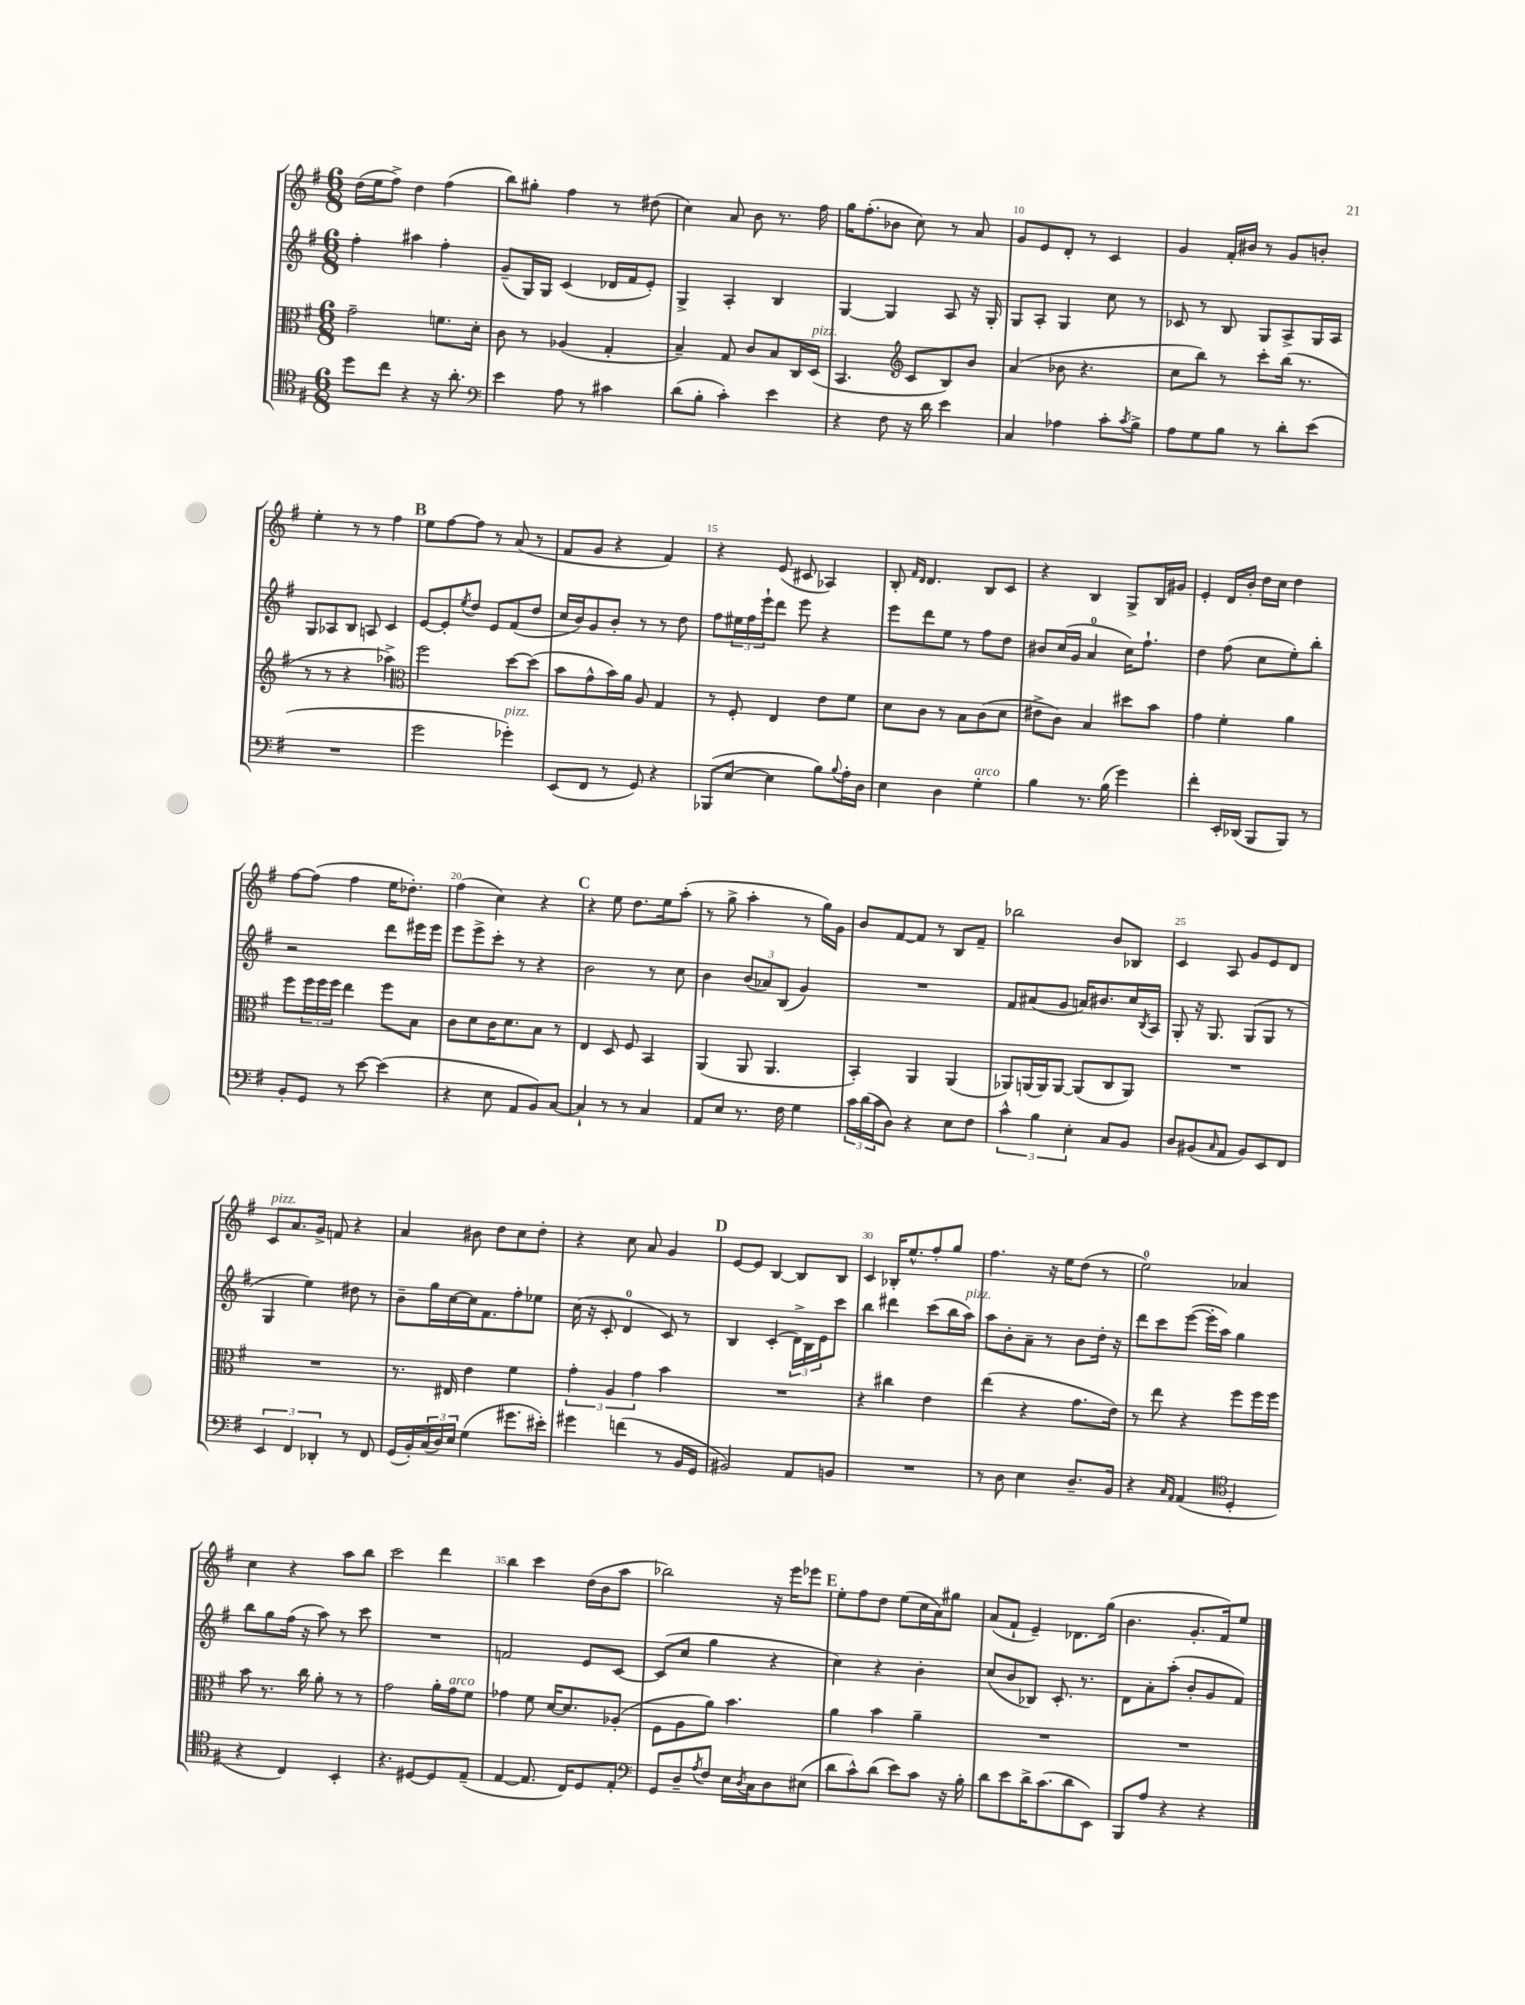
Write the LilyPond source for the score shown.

<<
\new StaffGroup <<
\new Staff = "s0" {
    \clef treble \key g \major \numericTimeSignature \time 6/8
    d''16( e''16 fis''8->) d''4 fis''4( |
    b''8) gis''8-. fis''4 r8 dis''8( |
    c''4) a'8 b'8 r8. fis''16 |
    g''16 fis''8.-.( bes'8 c''8) r8 a'8 |
    g'8 e'8 d'8-. r8 c'4 |
    g'4 fis'16-. bis'16 r8 g'8 b'8-. |
    e''4-. r8 r8 fis''4 |
    \mark \markup { \bold "B" } e''8 fis''8~ fis''8 r8 a'8( r8 |
    fis'8 g'8 r4 fis'4) |
    r4 e'8( cis'8 aes4) |
    b8-. \grace { fis'16 d'16 } d'4. b8 c'8 |
    r4 b4 g8-> b16 gis'16 |
    e'4-. d'16 b'16-. d''16 c''16 d''4 |
    fis''8~ fis''8( fis''4 e''16 des''8.-.) |
    fis''4( c''4) r4 |
    \mark \markup { \bold "C" } r4 e''8 d''8. e''16 a''8-.( |
    r8 g''8-> a''4-. r8 g''16) g'16 |
    b'8 fis'8~ fis'8 r8 b8 fis'8-- |
    bes''2 b'8 bes8 |
    c'4 a8 g'8 e'8 d'8 |
    c'8^\markup { \italic "pizz." } a'8. g'16-> f'8 r4 |
    a'4 bis'8 d''8 c''8 d''8-. |
    r4 c''8 a'8 g'4 |
    \mark \markup { \bold "D" } e'8~ e'8 b4~ b8 b8 |
    c'4 bes16-. e''8.-^ fis''8-. g''8 |
    fis''4. r16 e''16 d''8( r8 |
    e''2-0) aes'4 |
    c''4 r4 a''8 b''8 |
    c'''2 d'''4 |
    b''4 c'''4 d''16( b'16 a''8 |
    bes''2) r16 e'''16 ees'''8 |
    \mark \markup { \bold "E" } e''8-. fis''8 d''8 e''8( c''16 a'16) gis''8 |
    a'8( fis'8-! e'4--) des'8. g''16( |
    b'4. g'8.-. fis'16) e''8 \bar "|." |
}
\new Staff = "s1" {
    \clef treble \key g \major \numericTimeSignature \time 6/8
    fis''4-. ais''4 fis''4-. |
    g'8--( g16) g16 c'4( des'16 fis'16 e'8-.) |
    g4-> a4-. b4 |
    g4~ g4 a8 r16 g16-. |
    g8 a8-. g4 c''8 r8 |
    ces'8 r8 b8 g8 a8-> g16 a16 |
    g8 aes8 b8 a8 c'4 |
    \mark \markup { \bold "B" } e'8~ e'8-. \acciaccatura { e''8 } d''8 e'8 fis'8( d''8 |
    c''16 b'16) g'8 b'8-. r8 r8 d''8 |
    fis''8 \tuplet 3/2 { eis''16 fis''16 e'''16-! } d'''8 e'''8 r4 |
    e'''8 d'''8 e''8 r8 fis''8 d''8 |
    bis'8 c''16( g'16 a'4-0 c''16) fis''8.-! |
    d''4 fis''8( c''8 e''8-.) b''8-. |
    r2 d'''8 eis'''16 eis'''16 |
    e'''8 e'''8-> c'''8-. r8 r4 |
    \mark \markup { \bold "C" } b'2 r8 c''8 |
    b'4 \tuplet 3/2 { b'8( aes'8) b8( } g'4) |
    R2. |
    fis'8 ais'8( g'8 a'16) bis'8. c''16 \acciaccatura { b8 } a16 |
    g8-. r16 g8. g8( g8 r8 |
    g4 e''4) dis''8 r8 |
    b'8-- g''16 c''16~ c''16 fis'8. fis''8-. ees''8 |
    c''16( r16 c'8-. d'4-0 c'8) r8 |
    \mark \markup { \bold "D" } b4 c'4-.( \tuplet 3/2 { d'16->) b16 e'16 } c'''8 |
    b''4 dis'''4 c'''8( b''16 a''16^\markup { \italic "pizz." }) |
    a''8 b'8-. a'8-- r8 b'8 d''16-. r16 |
    d'''8 c'''8 e'''8~( e'''16-. a''16) g''4 |
    b''8 g''8 fis''16( r16 a''8) r8 c'''8 |
    R2. |
    f'2 e'8 c'8~ |
    c'8( c''8 g''4 r4 |
    \mark \markup { \bold "E" } c''4) r4 b'4-. |
    c''8( b'8 bes8) c'8.-. r8. |
    d'8 a'8-. a''8-.( b'8-. g'8 fis'8) \bar "|." |
}
\new Staff = "s2" {
    \clef alto \key g \major \numericTimeSignature \time 6/8
    g'2-- f'8. d'16-. |
    c'8 r8 aes4( g4-. |
    b4--) g8 c'8 b8 c16 d16^\markup { \italic "pizz." }( |
    b,4. \clef treble c'8 b8) b'8 |
    a'4( bes'8 r4. |
    c''8 b''8) r8 c'''8-. b''16( r8. |
    r8 r8 r4 aes''4->) |
    \mark \markup { \bold "B" } \clef alto fis''2 d''8~ d''8( |
    b'8 g'8-^ b'16) a'16 a8 g4 |
    r8 fis8-. e4 e'8 fis'8 |
    d'8 c'8 r8 b8 c'8( d'8 |
    eis'8-> c'8) b4 dis''8 b'8 |
    g'4 fis'4-. a'4 |
    fis''8 \tuplet 3/2 { fis''16 fis''16 fis''16 } e''4 fis''8 b8 |
    c'8 d'8 c'16 d'8. b8 r8 |
    \mark \markup { \bold "C" } e4 d8 fis8 b,4 |
    a,4( a,8 a,4. |
    b,4-.) a,4 a,4( |
    aes,8) a,16( a,16) a,8~ a,8( c8 a,8) |
    R2. |
    R2. |
    r8. eis16 e'4 fis'4 |
    \tuplet 3/2 { g'4-. a4 g'4 } b'4 |
    \mark \markup { \bold "D" } R2. |
    r4 cis''4 e'4 |
    e''4( r4 g'8. e'16) |
    r8 e''8 r4 fis''8 fis''16 fis''16 |
    b'8 r8. c''16 a'8-. r8 r8 |
    g'2 a'16-. g'16^\markup { \italic "arco" } fis'8 |
    ges'4 fis'8 d'16~ d'8. aes8-.( |
    fis8 a8 a'8) b'4. |
    \mark \markup { \bold "E" } a'4 b'4 a'4-- |
    R2. |
    R2. \bar "|." |
}
\new Staff = "s3" {
    \clef tenor \key g \major \numericTimeSignature \time 6/8
    d''8 c''8 r4 r16 a'8.-. |
    \clef bass e'4 a8 r8 cis'4 |
    d'8( b8-. c'4-.) e'4 |
    r4 fis8 r16 d'16 e'4 |
    c4 aes4 c'8-. \acciaccatura { c'8 } b8-> |
    a8 g8 b8 r8 d'8-. e'8( |
    R2. |
    \mark \markup { \bold "B" } g'2 ges'4-.^\markup { \italic "pizz." }) |
    e,8( fis,8 r8 g,8) r4 |
    bes,,8( e8~ e4 b8) \appoggiatura { b8 } a16-. d16 |
    e4 d4 g4-.^\markup { \italic "arco" } |
    b4 r8. b16( g'4) |
    fis'4-. e,16-. des,16( b,,8 b,,8) r8 |
    b,8-. g,8 r8 e'8~ e'4( |
    r4 e8 a,8 b,8) c8~ |
    \mark \markup { \bold "C" } c4-! r8 r8 c4 |
    a,8 e8 r8. fis16 g4 |
    \tuplet 3/2 { c'16 d'16( c'16 } d8) r4 e8 fis8 |
    \tuplet 3/2 { c'4-^ b4 e4-. } c8 b,8 |
    d8 bis,8( \grace { c16 } a,8 bis,8) e,8 fis,8 |
    \tuplet 3/2 { e,4 fis,4 des,4-. } r8 fis,8 |
    g,16( b,16-.) \tuplet 3/2 { c16( d16) e16 } g4( gis'8. eis'16-.) |
    gis'4 f'4( r8 b,16 g,16 |
    \mark \markup { \bold "D" } bis,2) a,8 b,8 |
    R2. |
    r8 d8 e4 d8.-- b,16 |
    r4 \grace { c16 a,16 } a,4( \clef tenor d4-. |
    r4 c4) b,4-. |
    r4. dis8~ dis8 e8--( |
    e4~ e8. c16) d8 e8-. |
    \clef bass g,8 d8-- \acciaccatura { a8 } fis8 e16 \acciaccatura { d8 } c16 d8 eis8( |
    \mark \markup { \bold "E" } d'8 c'8-^) d'8( e'8) c'8 r16 b16-. |
    d'8 e'8 d'16-> c'8.( d'8 e,8) |
    b,,8 a8 r4 r4 \bar "|." |
}
>>
>>
\layout { \context { \Score currentBarNumber = #6 \override BarNumber.break-visibility = ##(#f #t #t) barNumberVisibility = #(every-nth-bar-number-visible 5) } }
